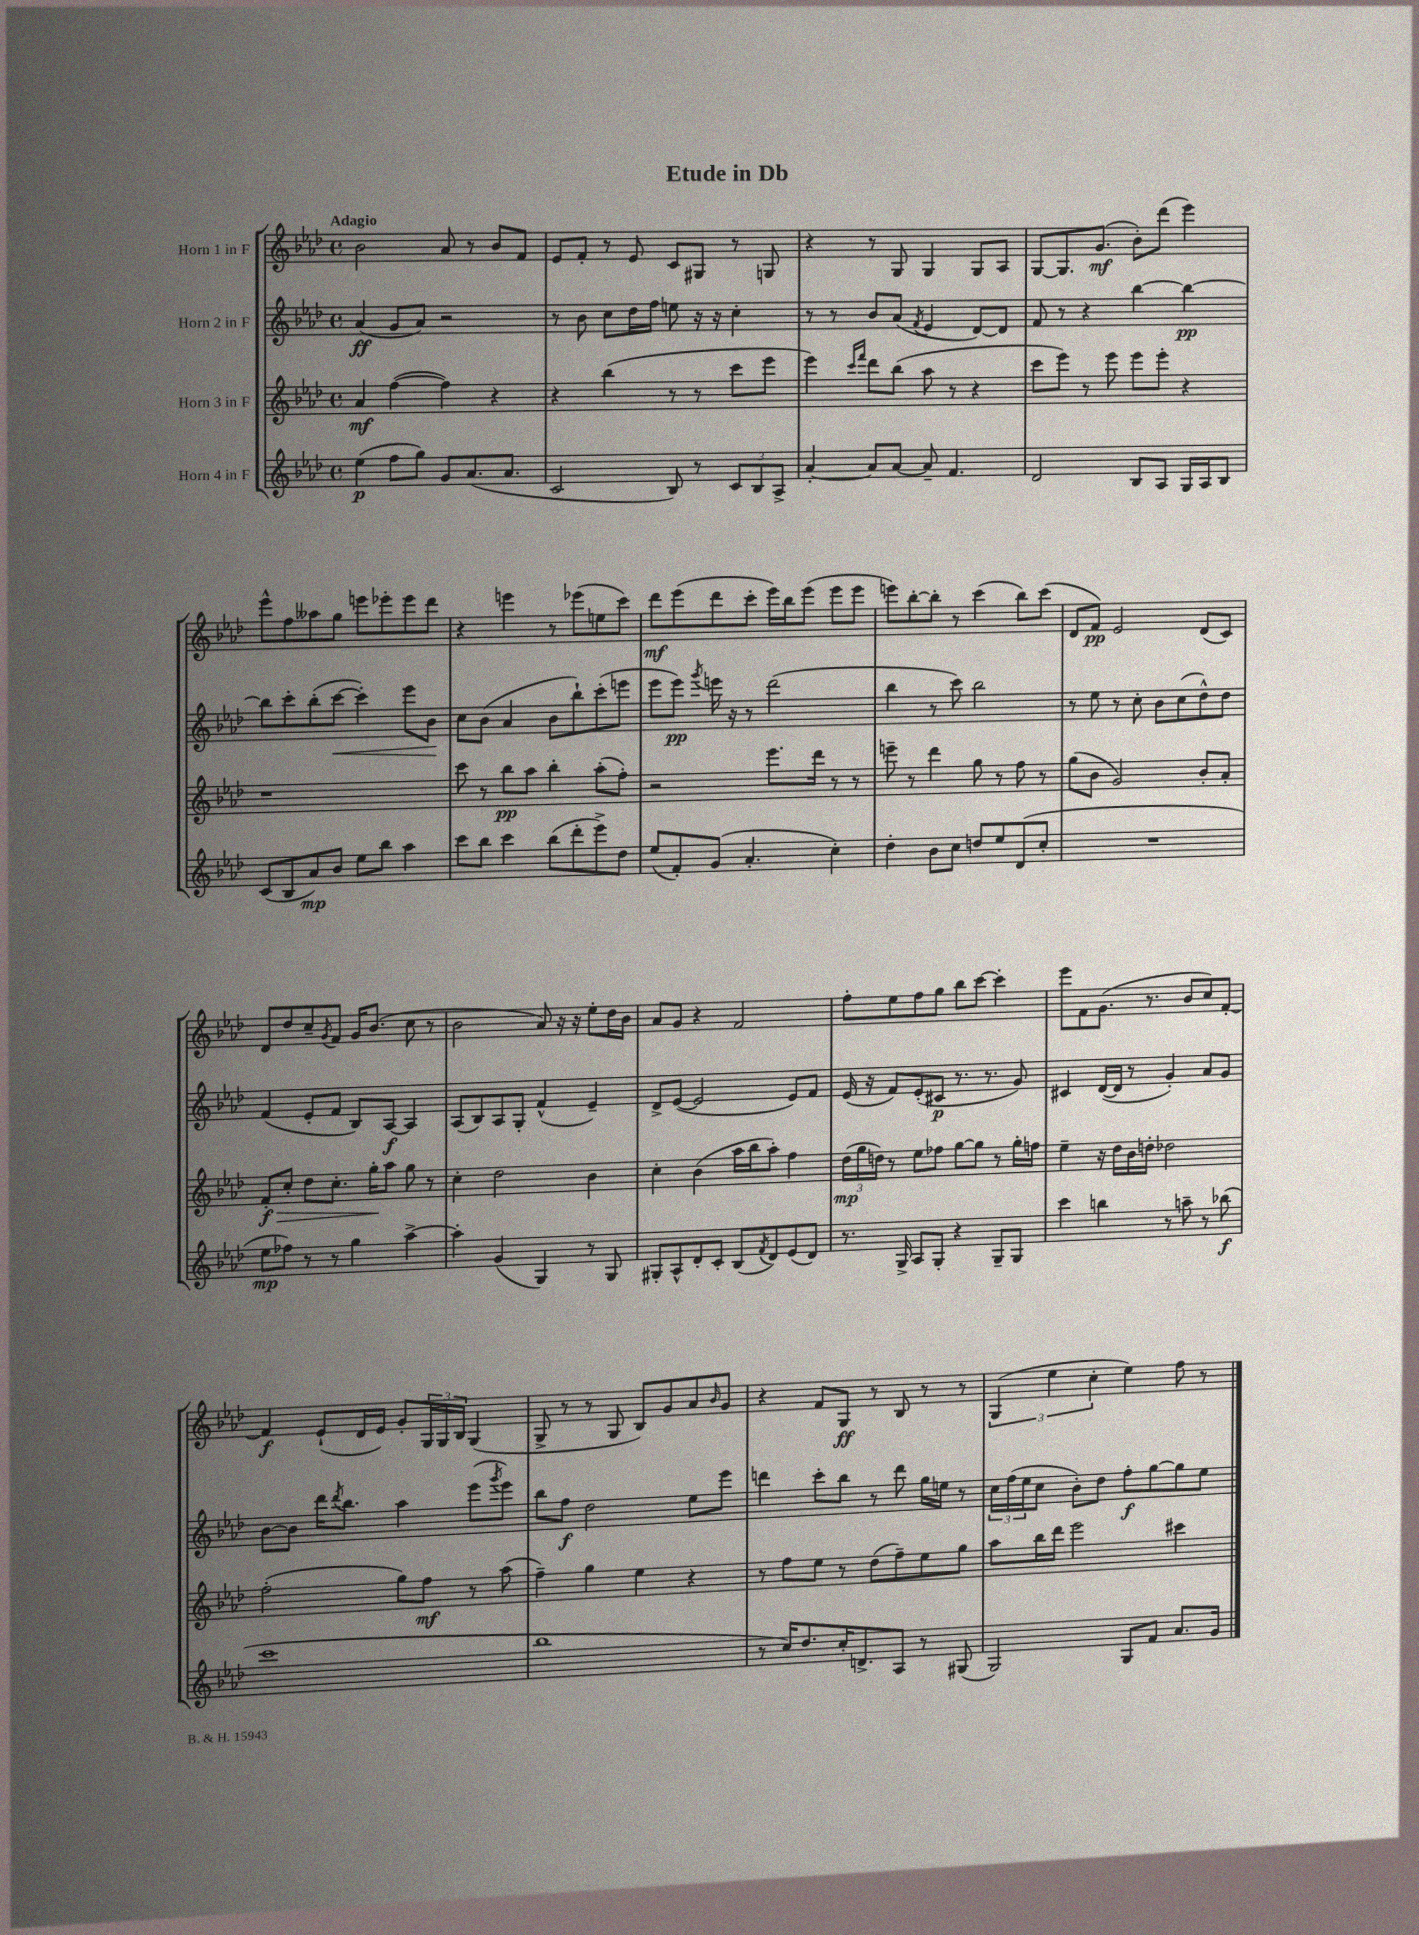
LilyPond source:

\header { title = "Etude in Db" }
<<
\new StaffGroup <<
\new Staff = "s0" \with { instrumentName = "Horn 1 in F" } {
    \clef treble \key aes \major \defaultTimeSignature \time 4/4 \tempo "Adagio"
    bes'2 aes'8 r8 bes'8 f'8 |
    ees'8 f'8-. r8 ees'8 c'8 gis8 r8 g8 |
    r4 r8 g8 g4 g8 aes8 |
    g8~ g8. g'8.\mf( bes'8-.) des'''8( ees'''4) |
    ees'''8-^ f''8 aeses''8 g''8 e'''8 ees'''8-. ees'''8 des'''8 |
    r4 e'''4 r8 ees'''8( e''8 c'''8) |
    des'''8\mf ees'''8( des'''8 c'''8-. ees'''16) bes''16 ees'''8( ees'''8 ees'''8 |
    e'''8) bes''8~-. bes''8-. r8 c'''4( bes''8) c'''8( |
    des'8 f'8\pp) ees'2 des'8( c'8) |
    des'8 des''8 c''8-- \acciaccatura { g'8 } f'8 g'16 bes'8.( c''8 r8 |
    bes'2 aes'8) r16 r16 ees''8-. des''16 bes'16 |
    aes'8 g'8 r4 f'2 |
    f''8-. ees''8 f''8 g''8 bes''8 c'''8~ c'''4-. |
    ees'''8 f'8 g'8.( r8. bes'8 c''8) f'8~-. |
    f'4\f ees'8-!( des'16 ees'16) g'8-. \tuplet 3/2 { g16 g16 bes16 } g4( |
    g8-> r8 r8 g8 bes8) g'8 aes'8 \grace { bes'16 } g'8 |
    r4 f'8 g8\ff r8 bes8 r8 r8 |
    \tuplet 3/2 { g4( ees''4 c''4-. } ees''4) f''8 r8 \bar "|." |
}
\new Staff = "s1" \with { instrumentName = "Horn 2 in F" } {
    \clef treble \key aes \major \defaultTimeSignature \time 4/4
    aes'4\ff( g'8 aes'8) r2 |
    r8 bes'8 c''8 des''16 f''16 e''8 r16 r16 c''4-. |
    r8 r8 bes'8 aes'8( \acciaccatura { f'8 } ees'4 des'8~) des'8 |
    f'8 r8 r4 bes''4~ bes''4~\pp |
    bes''8 c'''8-. bes''8-.( c'''8~\< c'''4-.) ees'''8 bes'8\! |
    c''8 bes'8( aes'4 bes'8 bes''8-!) c'''8-.( e'''8 |
    ees'''8 ees'''8\pp) \acciaccatura { g'''8 } e'''16 r16 r8 des'''2( |
    bes''4 r8 c'''8) bes''2 |
    r8 ees''8 r8 c''8-. bes'8 c''8( des''8-^) des''8 |
    f'4( ees'8-. f'8 bes8) aes8~\f aes4 |
    aes8( bes8) aes8 g8-. f'4-^( ees'4--) |
    des'8-> ees'8~( ees'2 ees'8) f'8 |
    ees'16( r16 f'8) ees'8-.( cis'8\p r8. r8. g'8) |
    cis'4 des'16~( des'16 r8 g'4-.) aes'8 g'8 |
    bes'8~ bes'8 des'''16 \acciaccatura { des'''8 } bes''8. aes''4 ees'''8( \acciaccatura { g'''8 } ees'''8) |
    bes''8 f''8\f des''2 ees''8 ees'''8 |
    d'''4 c'''8-. bes''8 r8 d'''8 g''16 e''16 r8 |
    \tuplet 3/2 { c''16 f''16( ees''16 } c''8 bes'8-.) des''8 f''8-.\f g''8~ g''8 ees''8 \bar "|." |
}
\new Staff = "s2" \with { instrumentName = "Horn 3 in F" } {
    \clef treble \key aes \major \defaultTimeSignature \time 4/4
    aes'4\mf f''4~( f''4) r4 |
    r4 bes''4( r8 r8 c'''8 ees'''8 |
    ees'''4) \grace { c'''16 f'''16 } des'''8 bes''8( aes''8 r8 r4 |
    c'''8 ees'''8) r8 ees'''8 ees'''8 ees'''8-. r4 |
    r1 |
    c'''8 r8 bes''8\pp aes''8 bes''4-. aes''8-.( f''8-.) |
    r2 ees'''8. des'''16 r8 r8 |
    e'''8-- r8 des'''4 g''8 r8 f''8 r8 |
    g''8( bes'8 g'2) bes'8-. aes'8-. |
    f'8-.\f\> c''8-. des''8 c''8.-. g''16-.\! aes''8 g''8 r8 |
    c''4-. des''2 bes'4 |
    c''4-. bes'4( aes''16 bes''16 aes''8-.) f''4 |
    \tuplet 3/2 { des''16\mp( g''16 d''16) } r8 ees''8 fes''8 g''8~ g''8 r8 g''16-. f''16 |
    ees''4-- r16 des''16 bes'16 d''16-. des''2 |
    f''2-.( g''8) f''8\mf r8 aes''8( |
    f''4--) g''4 ees''4 r4 |
    r8 f''8 ees''8 r8 des''8( f''8--) ees''8 g''8 |
    aes''8 bes''16 des'''16 ees'''2 cis'''4 \bar "|." |
}
\new Staff = "s3" \with { instrumentName = "Horn 4 in F" } {
    \clef treble \key aes \major \defaultTimeSignature \time 4/4
    ees''4\p( f''8 g''8) g'8 aes'8.( aes'8. |
    c'2 bes8) r8 \tuplet 3/2 { c'8 bes8 aes8-> } |
    aes'4~-. aes'8 aes'8~ aes'8-- f'4. |
    des'2 bes8 aes8 g16 aes16 bes8 |
    c'8( bes8 aes'8\mp) bes'8 ees''8 bes''8 aes''4 |
    c'''8 bes''8 c'''4 bes''8( des'''8-. ees'''8->) des''8 |
    ees''8( f'8-.) g'8( aes'4.-. c''4-.) |
    des''4-. bes'8 c''8 d''8 ees''8 des'8( c''8-. |
    R1 |
    ees''8\mp fes''8) r8 r8 g''4 aes''4~-> |
    aes''4-. g'4( g4) r8 g8 |
    gis8-. aes8-^ des'8-. c'8-. bes8( \acciaccatura { f'8 } des'8) ees'8( des'8) |
    r8. g16-> aes8 g8-. r4 g8-- g8 |
    c'''4 b''4 r8 a''8-- r8 bes''8\f( |
    c'''1 |
    bes''1 |
    r8 c''16) des''8. c''16-. d'8.-> aes8 r8 gis8( |
    g2) g8 f'8 aes'8. g'16 \bar "|." |
}
>>
>>
\layout { \context { \Score \remove "Bar_number_engraver" } }
